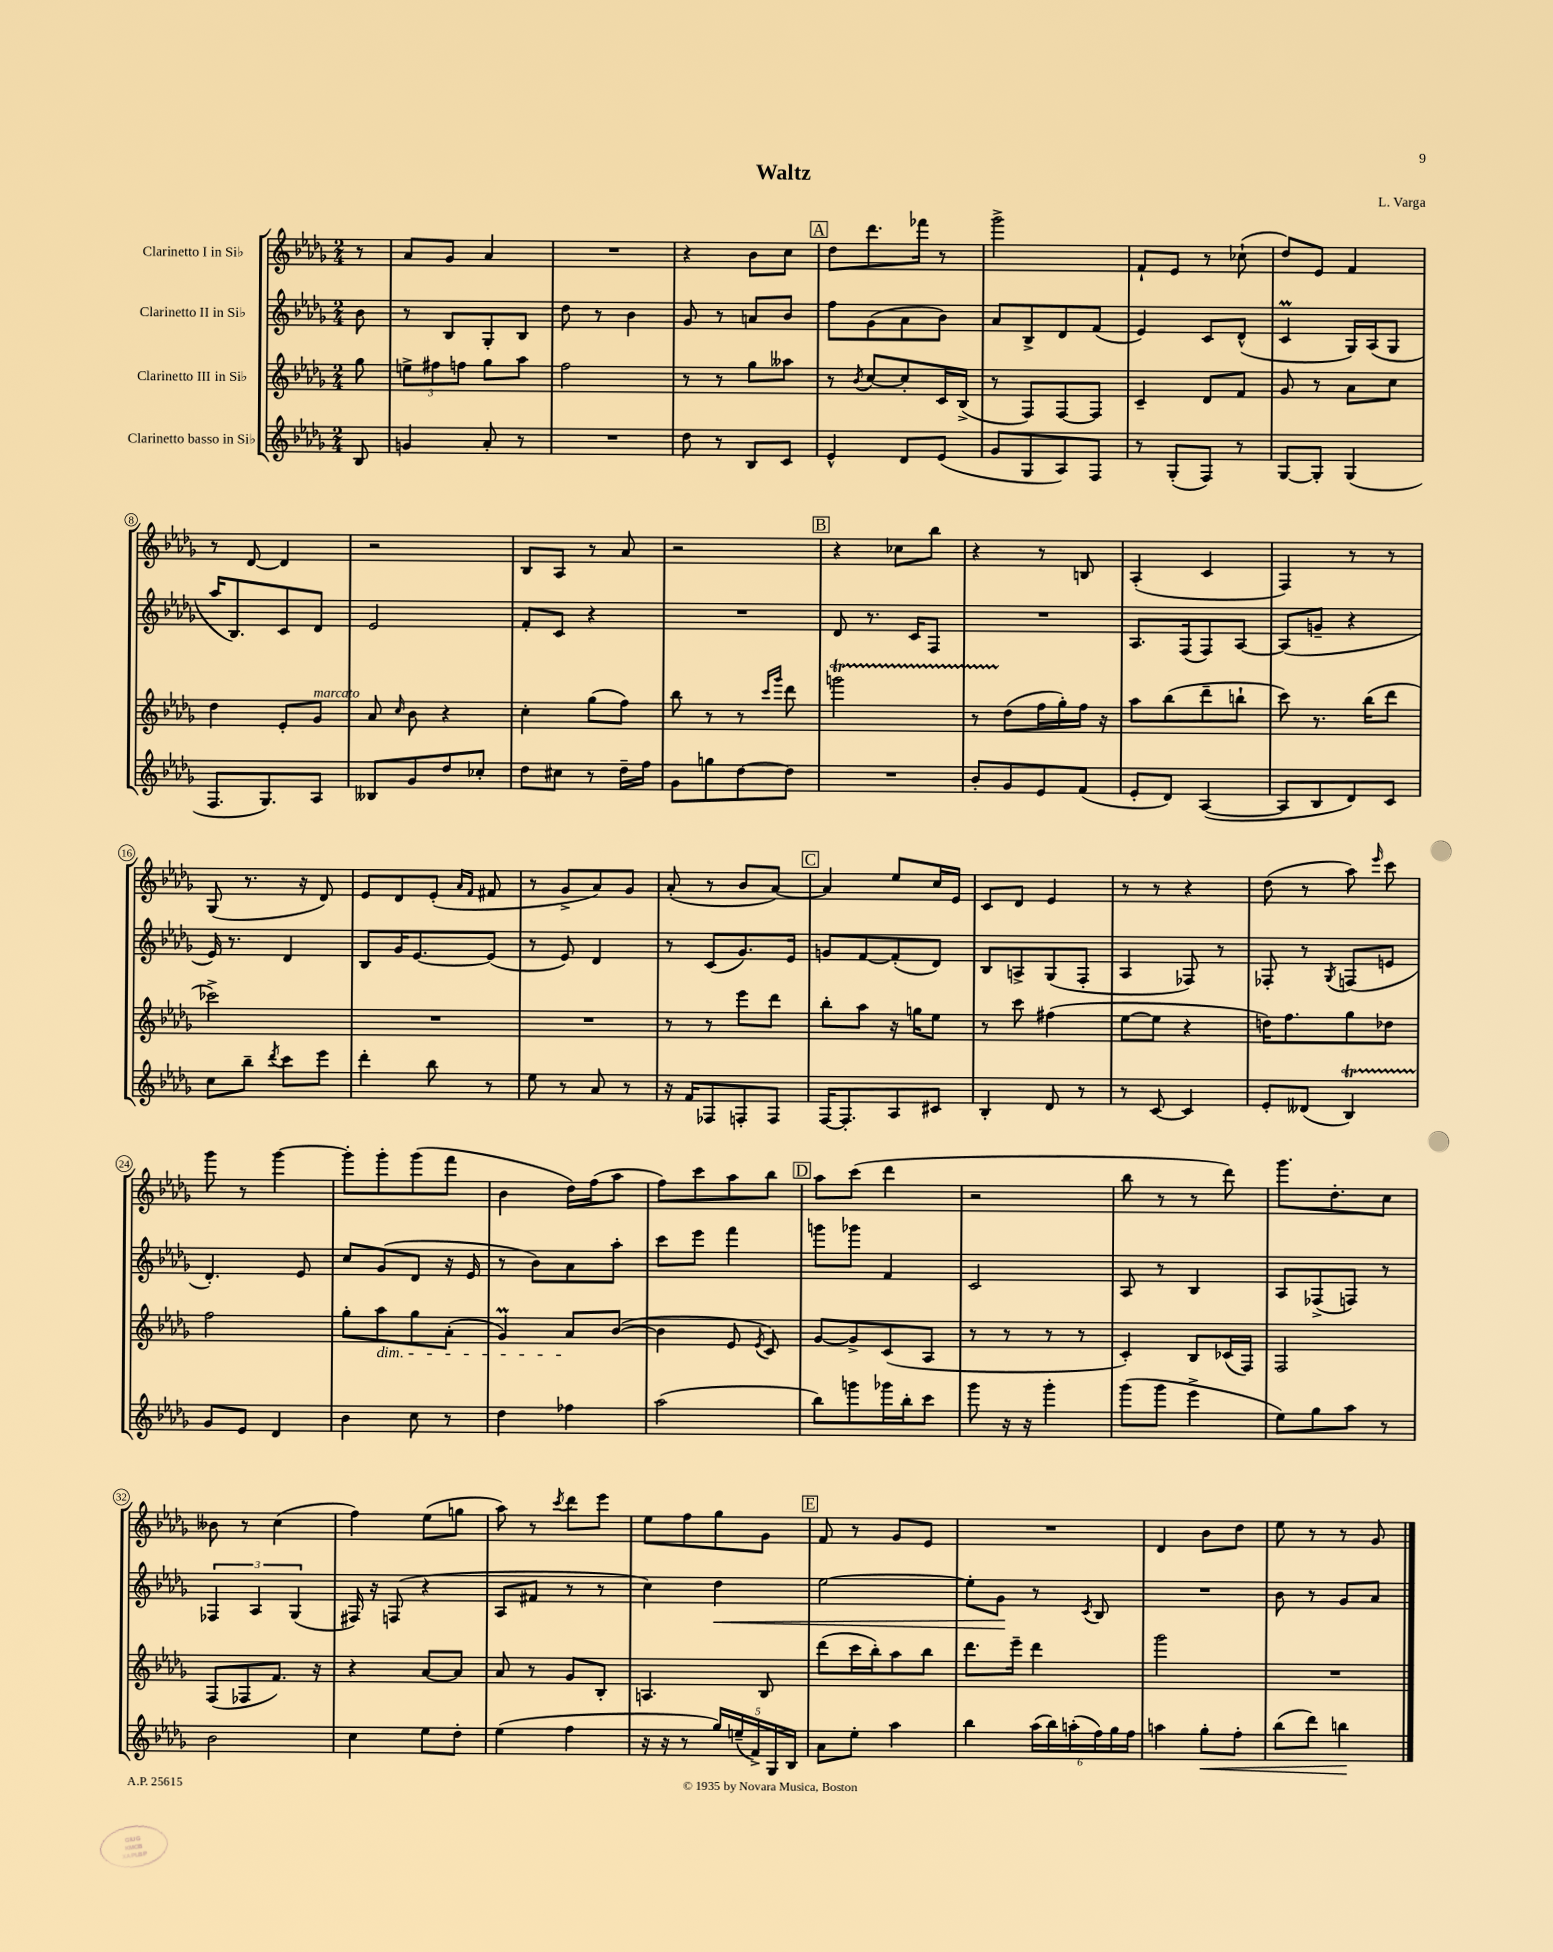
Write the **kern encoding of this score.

**kern	**kern	**kern	**kern
*staff4	*staff3	*staff2	*staff1
*clefG2	*clefG2	*clefG2	*clefG2
*k[b-e-a-d-g-]	*k[b-e-a-d-g-]	*k[b-e-a-d-g-]	*k[b-e-a-d-g-]
*M2/4	*M2/4	*M2/4	*M2/4
8B-	8gg-	8b-	8r
=	=	=	=
4g	12ee^	8r	8a-
.	12ff#	.	.
.	.	8B-	8g-
.	12ff	.	.
8a-'	8gg-	8G-'	4a-
8r	8aa-	8B-	.
=	=	=	=
2r	2ff	8dd-	2r
.	.	8r	.
.	.	4b-	.
=	=	=	=
8dd-	8r	8g-	4r
8r	8r	8r	.
8B-	8gg-	8a	8b-
8c	8aa--	8b-	8cc
=	=	=	=
4e-^^	8r	8ff	8dd-
.	8qb-	.	.
.	[8cc	(8g-	8.ddd-
8d-	8cc']	8a-	.
.	.	.	16fff-
(8e-	16c	8b-)	8r
.	(16B-^	.	.
=	=	=	=
8g-	8r	8a-	2ggg-^
8G-	8F)	8B-^	.
8A-)	[8F	8d-	.
8F	8F]	(8f	.
=	=	=	=
8r	4c~	4e-)	8f`
(8G-'	.	.	8e-
8F)	8d-	8c	8r
8r	8f	(8d-^^	(8cc-`
=	=	=	=
[8G-	8g-	4c	8dd-)
8G-']	8r	.	8e-
(4G-	8a-	16G-)	4f
.	.	(16A-	.
.	8cc	8G-	.
=	=	=	=
8.F	4dd-	16aa-	8r
.	.	8.B-)	.
.	.	.	[8d-
8.G-)	.	.	.
.	8e-'	8c	4d-]
8A-	8g-	8d-	.
=	=	=	=
8B--	8a-	2e-	2r
.	16qqcc	.	.
8g-	8b-	.	.
8dd-	4r	.	.
8cc-'	.	.	.
=	=	=	=
8dd-	4cc'	8f'	8B-
8cc#	.	8c	8A-
8r	(8gg-	4r	8r
16dd-~	8ff)	.	8a-
16ff	.	.	.
=	=	=	=
8g-	8bb-	2r	2r
8gg	8r	.	.
[8dd-	8r	.	.
.	16qqccc	.	.
.	16qqggg-	.	.
8dd-]	8ddd-	.	.
=	=	=	=
2r	2ggg	8d-	4r
.	.	8.r	.
.	.	.	8cc-
.	.	16c	.
.	.	8F	8bb-
=	=	=	=
8b-'	8r	2r	4r
8g-	(8dd-	.	.
8e-	16ff	.	8r
.	16gg-')	.	.
(8f	16ff	.	8B
.	16r	.	.
=	=	=	=
8e-'	8aa-	8.A-	(4A-'
8d-)	(8bb-	.	.
.	.	(16F	.
([4A-	8ddd-~	8F)	4c
.	8bb`	[8A-	.
=	=	=	=
8A-]	8ccc)	(8A-]	4F)
8B-	8.r	8g~	.
8d-)	.	4r	8r
.	(16bb-	.	.
8c	8ddd-	.	8r
=	=	=	=
8cc	2ccc-^)	16e-)	(8G-
.	.	8.r	.
8bb-~	.	.	8.r
8qddd-	.	.	.
8ccc	.	4d-	.
.	.	.	16r
8eee-	.	.	8d-)
=	=	=	=
4ddd-'	2r	8B-	8e-
.	.	16g-	8d-
.	.	[8.e-	.
8bb-	.	.	(8e-'
.	.	.	16qqa-
.	.	.	16qqf
8r	.	(8e-]	8f#
=	=	=	=
8ee-	2r	8r	8r
8r	.	8e-)	8g-^
8a-	.	4d-	8a-)
8r	.	.	8g-
=	=	=	=
16r	8r	8r	(8a-'
16f	.	.	.
8F-	8r	(8c	8r
8F'	8eee-	8.g-)	8b-
8F	8ddd-	.	[8a-)
.	.	16e-	.
=	=	=	=
[16F	8bb-'	8g	4a-]
8.F']	.	.	.
.	8aa-	[8f	.
8A-	16r	(8f']	8ee-
.	16gg	.	.
8c#	8ee-	8d-)	16cc
.	.	.	16e-
=	=	=	=
4B-'	8r	8B-	8c
.	8ccc	8A^	8d-
8d-	(4ff#	(8G-	4e-
8r	.	8F'	.
=	=	=	=
8r	[8ee-	4A-	8r
[8c	8ee-]	.	8r
4c]	4r	8F-)	4r
.	.	8r	.
=	=	=	=
8e-'	16dd)	8F-'	(8dd-
.	8.ff	.	.
(8d--	.	8r	8r
.	.	8qG-	.
4B-)	8gg-	(8F	8aa-)
.	.	.	16qqeee-
.	8dd-	8e	8ccc
=	=	=	=
8g-	2ff	4.d-')	8ggg-
8e-	.	.	8r
4d-	.	.	[4ggg-
.	.	8e-	.
=	=	=	=
4b-	8gg-'	8cc	8ggg-']
.	8aa-	(8g-	8ggg-'
8cc	8gg-	8d-	(8ggg-
8r	(8a-'	16r	8fff
.	.	16e-	.
=	=	=	=
4dd-	4g-)	8r	4b-
.	.	8b-)	.
4ff-	8a-	8a-	16dd-)
.	.	.	(16ff
.	([8b-	8aa-'	8aa-
=	=	=	=
(2aa-	4b-]	8ccc	8ff)
.	.	8eee-	8ccc
.	8e-	4fff	8aa-
.	8qe-	.	.
.	8c)	.	8bb-
=	=	=	=
8bb-)	[8g-	8ggg	8aa-
8ggg	8g-^]	8ggg-	(8ccc
16ggg-	(8c	4f	4ddd-
16bb-'	.	.	.
8ccc	8A-	.	.
=	=	=	=
8ggg-	8r	2c	2r
16r	8r	.	.
16r	.	.	.
4ggg-'	8r	.	.
.	8r	.	.
=	=	=	=
(8ggg-	4c')	8A-	8bb-
8ggg-	.	8r	8r
4eee-^	8B-	4B-	8r
.	(16c-	.	8ddd-)
.	16F)	.	.
=	=	=	=
8ee-)	2F	8A-	8.ggg-
8gg-	.	(8F-^	.
.	.	.	8.dd-'
8aa-	.	8F)	.
8r	.	8r	8cc
=	=	=	=
2b-	(8F	6F-	8b--
.	8F-	.	8r
.	.	6A-	.
.	8.f)	.	(4cc
.	.	(6G-	.
.	16r	.	.
=	=	=	=
4cc	4r	16F#)	4ff)
.	.	16r	.
.	.	(8F	.
8ee-	[8a-	4r	(8ee-
8dd-'	8a-]	.	8gg
=	=	=	=
(4ee-	8a-	8A-	8aa-)
.	8r	8f#	8r
.	.	.	8qccc
4ff	8g-	8r	8ddd-
.	8B-'	8r	8eee-
=	=	=	=
16r	4.A	4cc)	8ee-
16r	.	.	.
8r	.	.	8ff
20gg-)	.	4dd-	8gg-
(20ee~	.	.	.
20f^)	.	.	.
.	8B-	.	8g-
20G-	.	.	.
20B-	.	.	.
=	=	=	=
8a-	(8ddd-	[2ee-	8f
8ee-'	16ccc	.	8r
.	16bb-')	.	.
4aa-	8aa-	.	8g-
.	8bb-	.	8e-
=	=	=	=
4bb-	8.ddd-	8ee-']	2r
.	.	8g-	.
.	16eee-~	.	.
(24aa-	4ddd-	8r	.
24bb-)	.	.	.
(24aa'	.	.	.
.	.	8qc	.
24ff)	.	8B-	.
24gg-	.	.	.
24ff	.	.	.
=	=	=	=
4aa	2ggg-	2r	4d-
8gg-'	.	.	8b-
8ff'	.	.	8dd-
=	=	=	=
(8bb-	2r	8b-	8ee-
8ddd-)	.	8r	8r
4bb	.	8g-	8r
.	.	8a-	8g-
==	==	==	==
*-	*-	*-	*-
